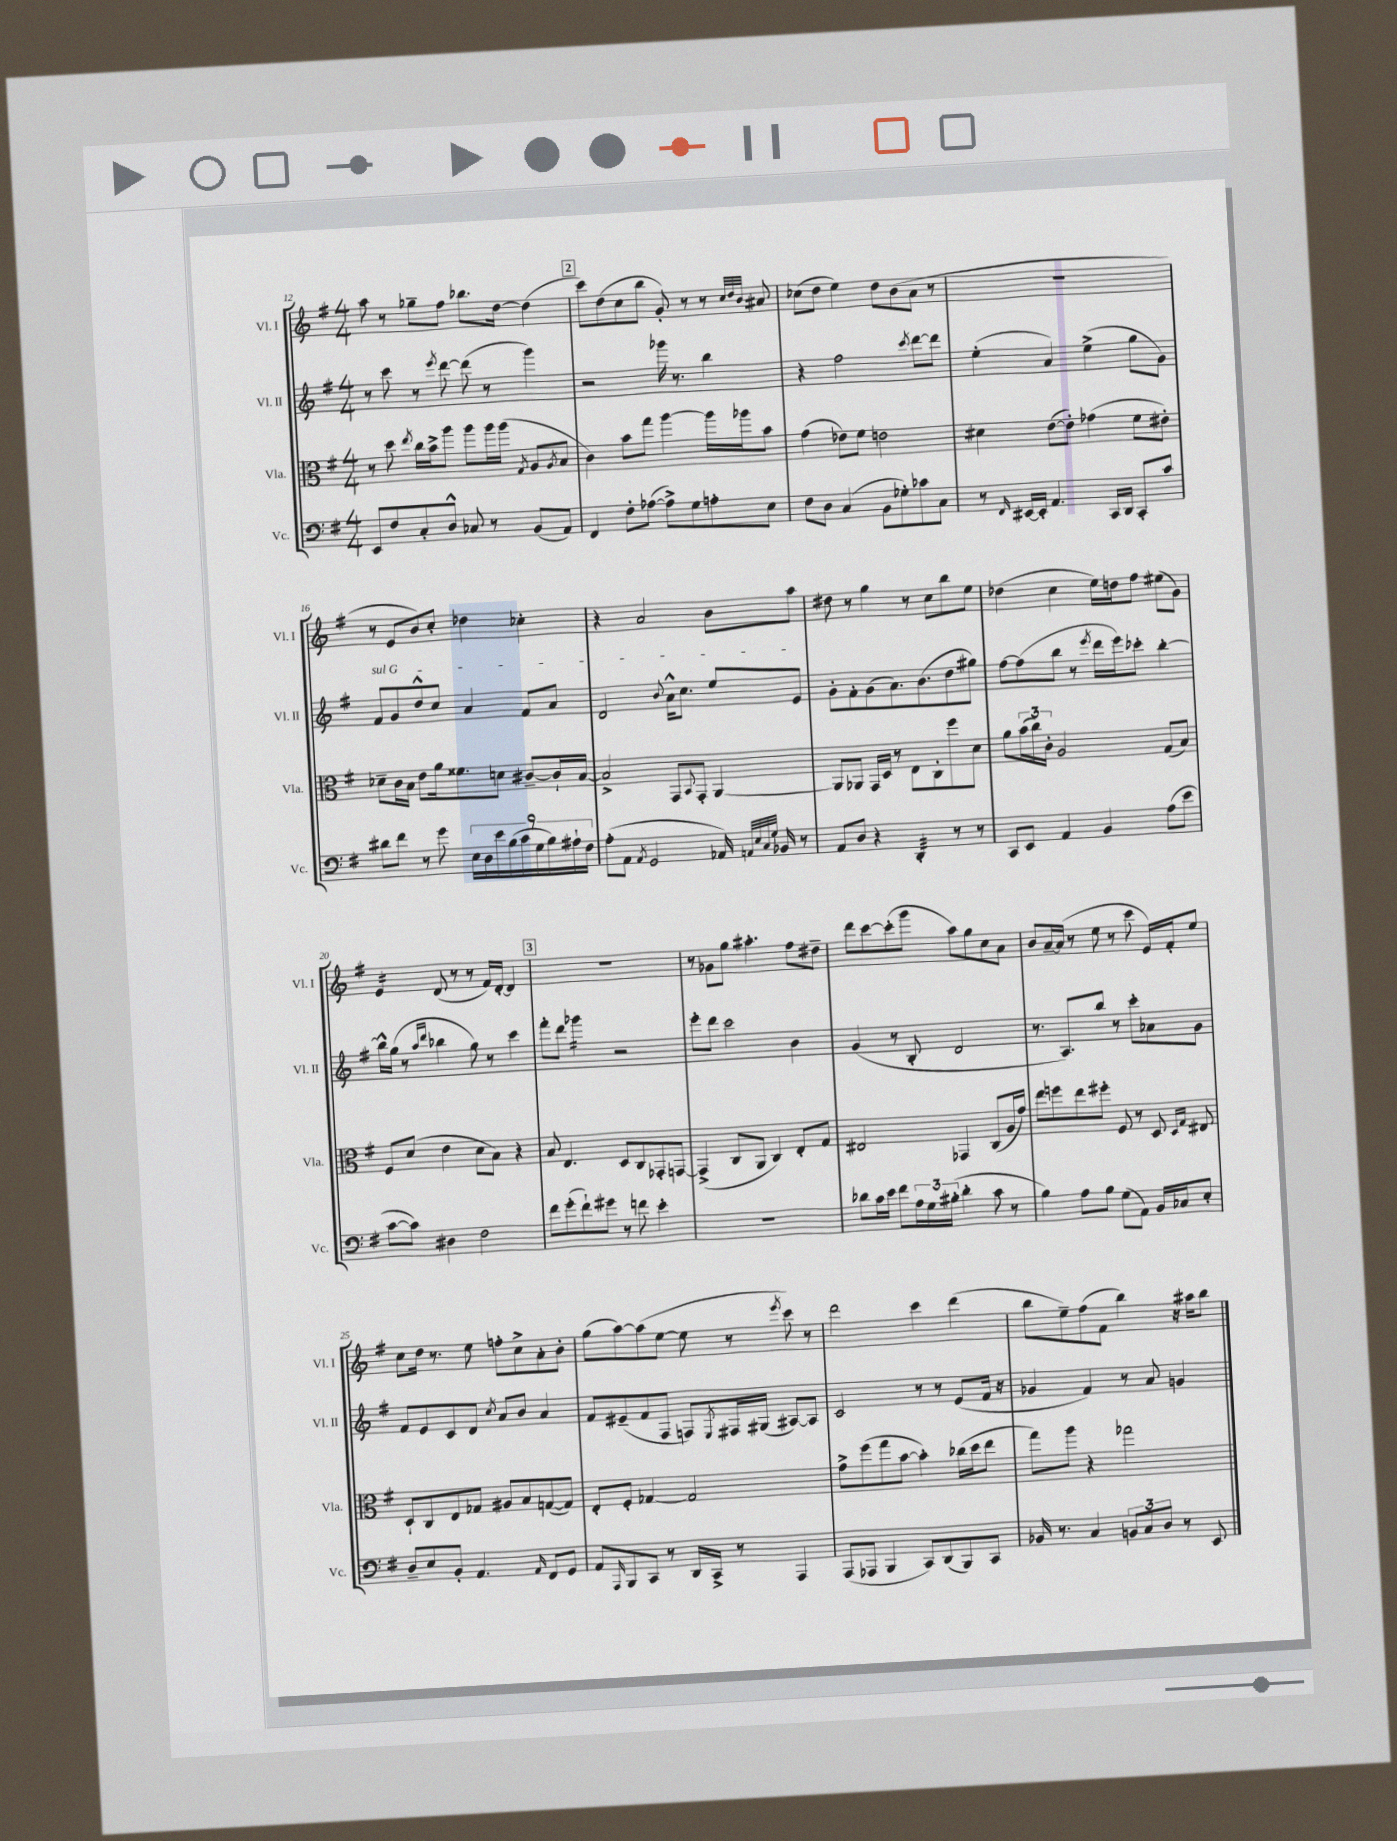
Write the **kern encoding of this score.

**kern	**kern	**kern	**kern
*staff4	*staff3	*staff2	*staff1
*clefF4	*clefC3	*clefG2	*clefG2
*k[f#]	*k[f#]	*k[f#]	*k[f#]
*M4/4	*M4/4	*M4/4	*M4/4
8EE/L	8r	8r	8aa\
8F#/	8dd\	8ccc\	8r
.	8qee/	.	.
8C'/	16cc\LL	8r	8gg-~\L
.	16b^\J	.	.
.	.	8qeee/	.
8D^^/J	8aa\J	[8ddd\	8ff#\J
8C-/	8aa\L	(8ddd\]	8.bb-\L
8r	16aa\L	8r	.
.	(16aa\JJ	.	[16dd\Jk
.	8qG/	.	.
(8BB/L	8A/L	4ggg\)	(4dd\]
.	8qA/	.	.
8AA/J)	8B/J	.	.
=	=	=	=
4FF#/	4c\)	2r	8ccc\L)
.	.	.	(8dd\
8F#'\L	8b\L	.	8cc\
([8A-\J	8gg\J	.	8bb\J
8A-^\]L)	[4aa\	16ggg-\	8g'/)
.	.	8.r	.
8G\	.	.	8r
8A'\	16aa\]LL	4bb\	8r
.	16aa-\J	.	.
.	.	.	32qqcc/LLL
.	.	.	32qqdd/
.	.	.	32qqb/JJJ
8E\J	8b\J	.	8a#/
=	=	=	=
8F#\L	(4g\	4r	(8cc-\L
8D\J	.	.	8dd\J
(4C/	8e-\L)	2ff#\	4ee\)
.	8f#\J	.	.
8BB\L	2e\	.	8dd\L
8G-'\)	.	.	(8b\
.	.	8qccc/	.
8c-\	.	[8ddd\L	8a\J
8C\J	.	8ddd\]J	8r
=	=	=	=
8r	4d#\	(4ee'\	1r
16qqFF#/	.	.	.
[16EE#/LL	.	.	.
16EE#'/]JJ	.	.	.
4.AA/	([8e\L	4a/)	.
.	8e'\]J)	.	.
.	(4g-\	(4ee^\	.
16CC/LL	.	.	.
16DD/JJ	.	.	.
8CC'/L	8f#\L	8gg\L	.
8c/J	8e#'\J)	8g\J)	.
=	=	=	=
8d#\L	8d-~\L	8f#/L	8r
8f#\J	16c\L	8g/	8e/L
.	16B\JJ	.	.
8r	8e\L	8dd^^/	8b/)
8g\	16a\k	8cc/J	8cc'/J
.	8.f##\	.	.
18E\LL	.	4a/	4dd-\
18D\	.	.	.
18e\	.	.	.
.	8d\J	.	.
(18B\	.	.	.
18c\	.	.	.
.	[8c#~/L	8f#/L	4cc-'\
18G\	.	.	.
18B\)	.	.	.
.	16c#`/]L	8a/J	.
18A#`\	.	.	.
.	[16B/JJ	.	.
18F#\JJ	.	.	.
=	=	=	=
(8A'\L	2B^/]	2d/	4r
8AA\J	.	.	.
8qAA/	.	.	.
2GG/	.	.	2a/
.	.	8qqb/	.
.	8GG/L	16a^^\LK	.
.	.	8.cc\J	.
.	8qqBB/	.	.
.	8GG'/J	.	.
16AA-/)	[4AA/	8ee/L	8b\L
32qqAA/LLL	.	.	.
32qqE/	.	.	.
32qqC/	.	.	.
32qqG/JJJ	.	.	.
16BB-/	.	.	.
8r	.	8e/J	8aa\J
=	=	=	=
8AA/L	8AA/]L	8g'\L	8dd#\
8D/J	8AA-/J	8f#'\	8r
4r	16GG/LL	(8g\	4gg\
.	16D/JJ	.	.
.	8r	8.a\)	.
4DD'/	8E\L	.	8r
.	.	(8.b\	.
.	8C'\	.	8cc\L
8r	8ff#\	8dd\	8bb\
8r	8d\J	8gg#\J)	8ee\J
=	=	=	=
8CC/L	8a\L	[8ff#\L	(4dd-\
8EE/J	(24b\L	(8ff#\]	.
.	24cc\)	.	.
.	24c'\JJ	.	.
4AA/	2A/	8bb\J	4cc\
.	.	8r	.
.	.	8qeee/	.
4BB/	.	16ddd\LL	16ee\LL)
.	.	16eee\J)	16dd\J
.	.	8ccc-'\J	8ff#\J
(8A\L	(8G/L	[4bb'\	(8ee#\L
8e\J	8B/J)	.	8g\J)
=	=	=	=
[8c\L	8F#/L	16bb^^\]LL	4e/
.	.	(16gg\JJ	.
8c\]J)	(8d/J	8r	.
.	.	16qqaa/LL	.
.	.	16qqddd/JJ	.
4D#\	4e\	4bb-\	(8d/
.	.	.	8r
2F#\	8d\L	8gg\)	8r
.	8B\J)	8r	16f#/LL)
.	.	.	[16d'/JJ
.	4r	4ccc\	4d/]
=	=	=	=
8f#\L	8B/	8fff#'\L	1r
(8g'\	4.E/	8ddd\J	.
8f#`\)	.	4ggg-\	.
8g#\J	.	.	.
8r	8D/L	2r	.
8f\	8C/	.	.
4e'\	8GG-'/	.	.
.	[8GG/J	.	.
=	=	=	=
1r	(4GG^/]	8eee'\L	8r
.	.	8ddd\J	8g-\L
.	8C/L	2ccc\	8gg\J
.	8AA/J	.	4.aa#'\
.	4C/)	.	.
.	8E'/L	4b\	8ff#\L
.	8G/J	.	8dd#~\J
=	=	=	=
8d-\L	2E#/	(4g/	8ddd\L
16c\L	.	.	[8ccc\
16e\JJ	.	.	.
8f#\L	.	8r	(8ccc'\]
24A\L	.	8B'/	8ggg\J
24G\	.	.	.
(24B#'\JJ	.	.	.
4d-'\	4GG-/	2d/	8aa\L)
.	.	.	8gg\
8c\	(8C/L	.	8cc\
8r	16A/L	.	8a\J
.	16g/JJ)	.	.
=	=	=	=
4B\)	8ee\L	8.r	8b/L
.	8ff\	.	[16a~/L
.	.	8.A/L)	(16a/]JJ
8A\L	8ee\	.	8r
8B\J	8ff#'\J	8bb/J	8ee\
(8G\L	8F#/	8r	8r
8AA\J)	8r	8ccc'\L	8ccc\
16BB/LL	8D/	8a-\	16e/LL)
16C-/J	.	.	16f#'/J
.	16qqD/LL	.	.
.	16qqG/JJ	.	.
8E'/J	8E#/	8g\J	8ee/J
=	=	=	=
8D~/L	8D`/L	8f#/L	8cc\L
8E/	8C/	8e/	16dd\Jk
.	.	.	8.r
8BB'/J	8E/	8c/	.
4.AA/	8G-/J	8d/J	8ee\
.	.	8qcc/	.
.	8A#/L	8a/L	8ff'\L
.	8B/	8b/J	8cc^\
16qqAA/	.	.	.
8FF#/L	([8G/	4a/	8a'\
8GG/J	8G/]J)	.	8b'\J
=	=	=	=
8AA/L	8E'/L	8f#/L	(8gg\L
16qqAAA/	.	.	.
8BBB/	8F#'/J	(8e#~/	[8aa\)
8CC/J	[4G-/	8f#/	(8aa\]
8r	.	8F#/J	[8ee\J
16DD/LL	2G-/]	8F/L)	8ee\]
16CC^/JJ	.	.	.
.	.	8qE/	.
8r	.	16F#/L	8r
.	.	(16G#/JJ	.
.	.	.	8qeee/
4AAA/	.	[8A#/L)	8ccc\)
.	.	8A#/]J	8r
=	=	=	=
(8AAA/L	8g^\L	2c/	2ddd\
8AAA-/J	(8ff#\	.	.
4BBB/	8gg\	.	.
.	[8b\J	.	.
8CC/L)	4b'\])	8r	4ccc\
(8DD/	.	8r	.
8BBB/)	(16cc-\LL	(8e/L	(4ddd\
.	16dd\J	.	.
8CC/J	8ee\J	16f#/Jk	.
.	.	16r	.
=	=	=	=
16BB-/	8gg\L)	4g-/	8bb\L
8.r	.	.	.
.	8aa\J	.	8ee~\)
4C/	4r	4f#/)	(8ff#\
.	.	.	8f#\J
12BB/L	2gg-\	8r	4bb\)
12C/	.	.	.
.	.	8a/	.
12D/J	.	.	.
8r	.	4g/	16r
.	.	.	16aa#\LK
8EE/	.	.	8bb\J
==	==	==	==
*-	*-	*-	*-
